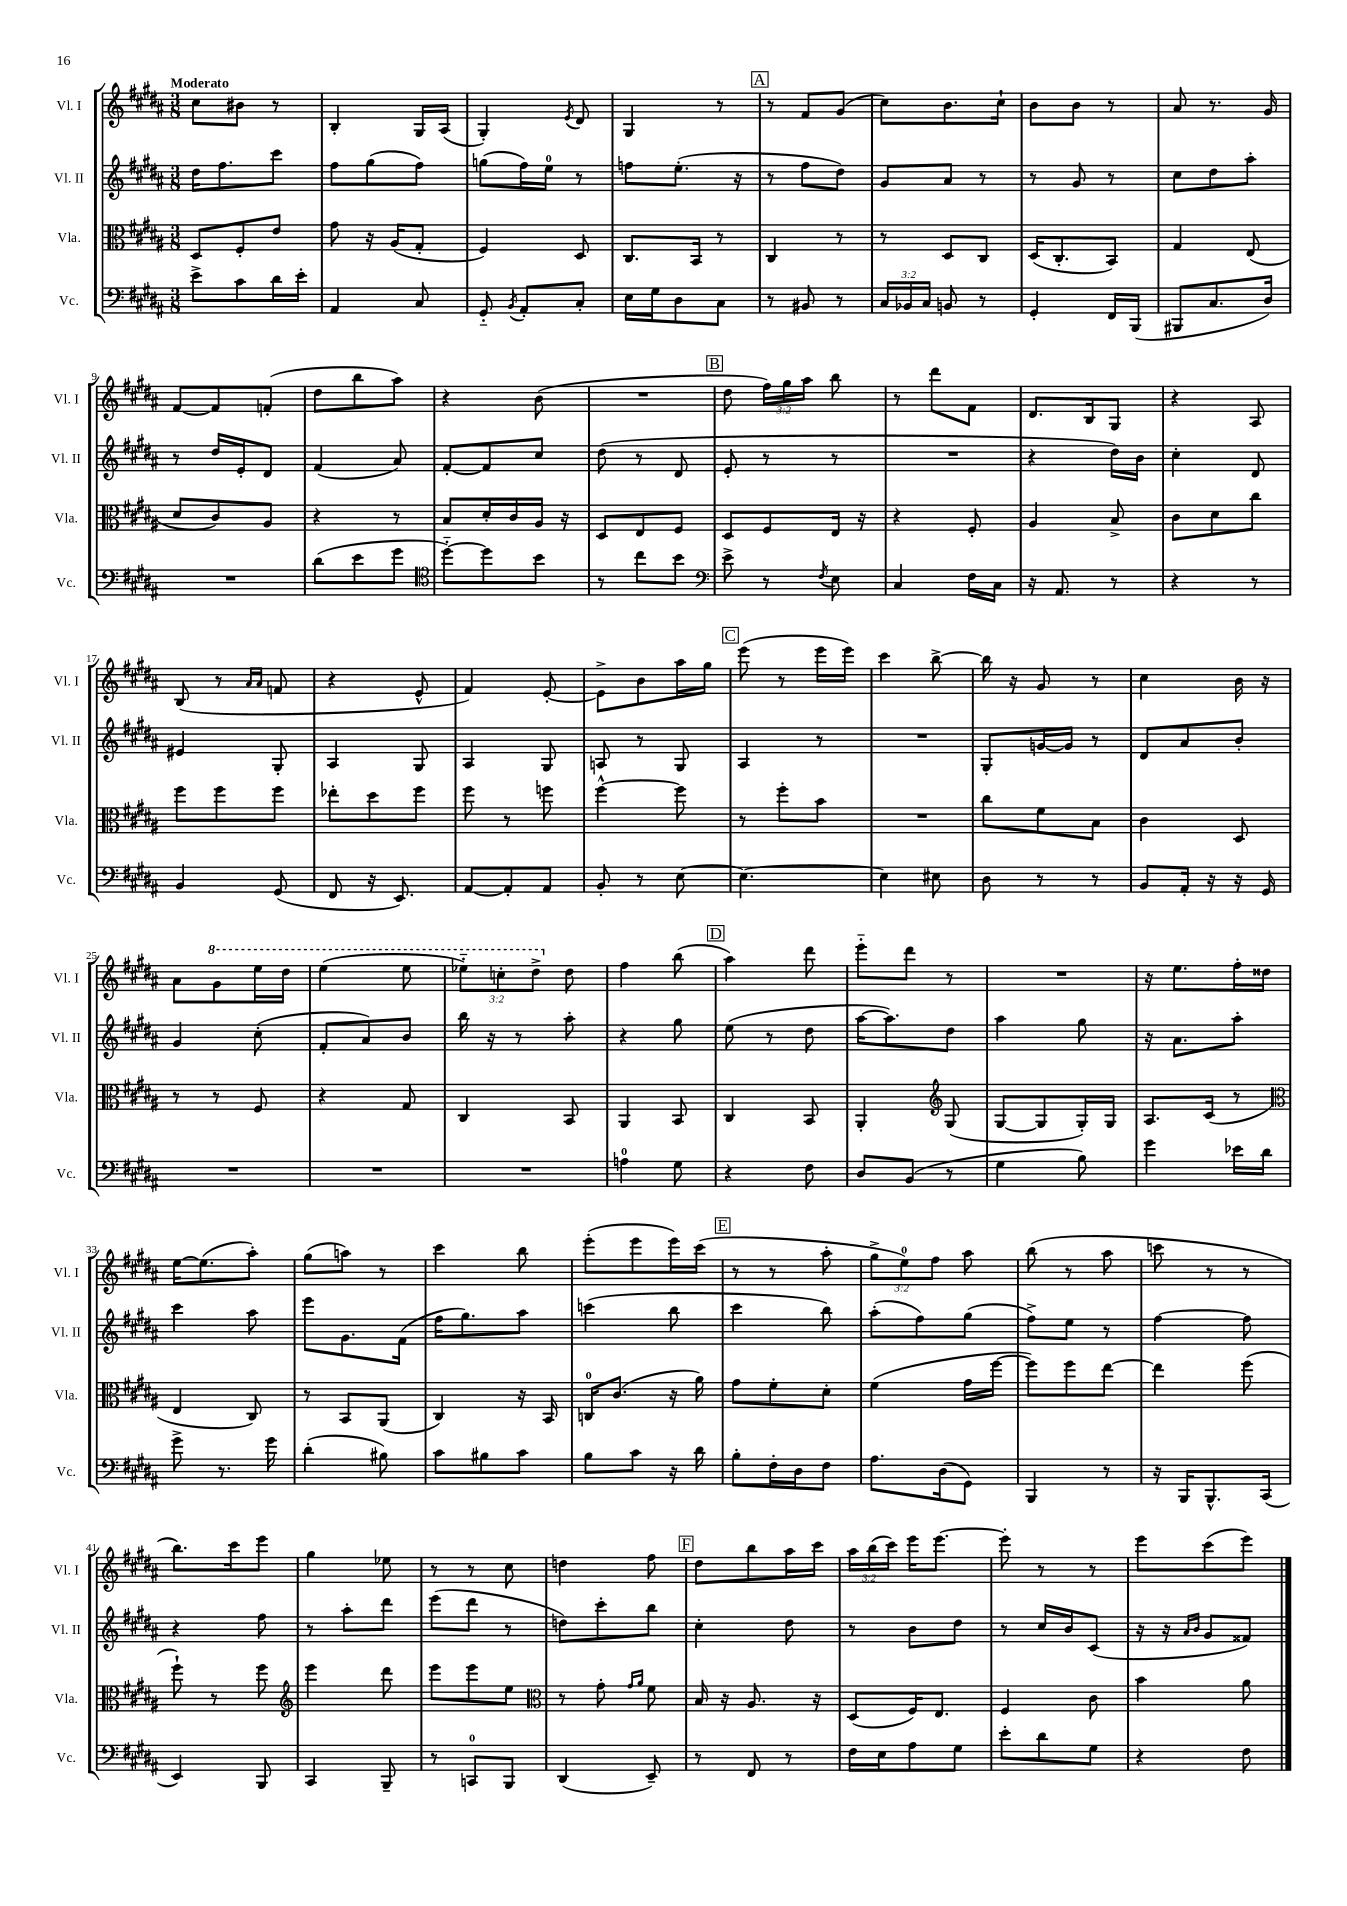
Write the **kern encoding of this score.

**kern	**kern	**kern	**kern
*part4	*part3	*part2	*part1
*staff4	*staff3	*staff2	*staff1
*I"Vc.	*I"Vla.	*I"Vl. II	*I"Vl. I
*I'Vc.	*I'Vla.	*I'Vl. II	*I'Vl. I
*clefF4	*clefC3	*clefG2	*clefG2
*k[f#c#g#d#a#]	*k[f#c#g#d#a#]	*k[f#c#g#d#a#]	*k[f#c#g#d#a#]
*M3/8	*M3/8	*M3/8	*M3/8
=1	=1	=1	=1
!	!	!	!LO:TX:a:B:t=Moderato
8e^\L	8D#/L	16dd#\KL	8cc#\L
.	.	8.ff#\	.
8c#\	8F#'/	.	8b#X\J
16d#\L	8e/J	8ccc#\J	8r
16e'\JJ	.	.	.
=2	=2	=2	=2
4AA#/	8g#\	8ff#\L	4B'/
.	16r	(8gg#\	.
.	(16A#/KL	.	.
8C#/	8G#'/J	8ff#\J)	16G#/LL
.	.	.	(16A#/JJ
=3	=3	=3	=3
8GG#/	4F#/)	(8ggn\L	4G#'/)
8qBB/	.	.	.
8AA#'/L	.	16ff#\L)	.
.	.	16ee\JJ	.
.	.	.	8qe/
8C#'/J	8D#/	8r	8d#/
=4	=4	=4	=4
16E\LL	8.C#/L	8ffn\L	4G#/
16G#\J	.	.	.
8D#\	.	(8.ee'\J	.
.	16BB/Jk	.	.
8C#\J	8r	.	8r
.	.	16r	.
!!LO:REH:place=s1:t=A
=5	=5	=5	=5
8r	4C#/	8r	8r
8BB#X/	.	8ff#\L	8f#/L
8r	8r	8dd#\J)	(8g#/J
=6	=6	=6	=6
24C#/LL	8r	8g#/L	8cc#\L)
24BB-X/	.	.	.
24C#/JJ	.	.	.
8BBn/	8D#/L	8a#/J	8.b\
8r	8C#/J	8r	.
.	.	.	16cc#`\Jk
=7	=7	=7	=7
4GG#'/	(16D#/KL	8r	8b\L
.	8.C#'/	.	.
.	.	8g#/	8b\J
16FF#/LL	8BB/J)	8r	8r
(16BBB/JJ	.	.	.
=8	=8	=8	=8
8BBB#X/L	4G#/	8cc#\L	8a#/
8.C#/	.	8dd#\	8.r
.	(8E/	8aa#'\J	.
16D#/Jk)	.	.	16g#/
!!LO:LB:g=z
=9	=9	=9	=9
4.r	8d#/L	8r	[8f#/L
.	8c#/)	16dd#/LL	8f#/]
.	.	16e'/J	.
.	8A#/J	8d#/J	(8fn'/J
=10	=10	=10	=10
(8d#\L	4r	(4f#/	8dd#\L
8e\	.	.	8bb\
8g#\J	8r	8a#/)	8aa#\J)
=11	=11	=11	=11
*clefC4	*	*	*
[8dd#\L)	8B/L	[8f#'/L	4r
8dd#\]	16d#'/L	8f#/]	.
.	16c#/	.	.
8b\J	16A#/JJ	8cc#/J	(8b\
.	16r	.	.
=12	=12	=12	=12
8r	8D#/L	(8dd#\	4.r
8cc#\L	8E/	8r	.
8b\J	8F#/J	8d#/	.
!!LO:REH:place=s1:t=B
=13	=13	=13	=13
*clefF4	*	*	*
8e^\	8D#/L	8e'/	8dd#\
8r	8F#/	8r	24ff#\LL)
.	.	.	24gg#\
.	.	.	24aa#\JJ
8qF#/	.	.	.
8E\	16E/Jk	8r	8bb\
.	16r	.	.
=14	=14	=14	=14
4C#/	4r	4.r	8r
.	.	.	8ddd#\L
16F#\LL	8F#'/	.	8f#\J
16C#\JJ	.	.	.
=15	=15	=15	=15
16r	4A#/	4r	8.d#/L
8.AA#/	.	.	.
.	.	.	16B/k
8r	8B^/	16dd#\LL)	8G#/J
.	.	16b\JJ	.
=16	=16	=16	=16
4r	8c#\L	4cc#'\	4r
.	8d#\	.	.
8r	8cc#\J	8d#/	8A#/
!!LO:LB:g=z
=17	=17	=17	=17
4BB/	8ff#\L	4e#X/	(8B/
.	8ff#\	.	8r
.	.	.	16qqa#/LL
.	.	.	16qqa#/JJ
(8GG#/	8ff#\J	8G#'/	8fn/
=18	=18	=18	=18
8FF#/	8ee-X'\L	4A#/	4r
16r	8dd#\	.	.
8.EE/)	.	.	.
.	8ff#\J	8G#/	8e^^/
=19	=19	=19	=19
[8AA#/L	8ff#\	4A#/	4f#/)
8AA#'/]	8r	.	.
8AA#/J	8ffn\	8G#/	[8e'/
=20	=20	=20	=20
8BB'/	[4ff#^^\	8An/	8e^\L]
8r	.	8r	8b\
[8E\	8ff#\]	8G#/	16aa#\L
.	.	.	16gg#\JJ
!!LO:REH:place=s1:t=C
=21	=21	=21	=21
4.E\_	8r	4A#/	(8eee\
.	8ff#'\L	.	8r
.	8b\J	8r	16eee\LL
.	.	.	16eee\JJ)
=22	=22	=22	=22
4E\]	4.r	4.r	4ccc#\
8E#X\	.	.	[8bb^\
=23	=23	=23	=23
8D#\	8cc#\L	8G#'/L	16bb\]
.	.	.	16r
8r	8f#\	[16gn/L	8g#/
.	.	16g/JJ]	.
8r	8B\J	8r	8r
=24	=24	=24	=24
8BB/L	4c#\	8d#/L	4cc#\
16AA#'/Jk	.	8a#/	.
16r	.	.	.
16r	8D#/	8b'/J	16b\
16GG#/	.	.	16r
!!LO:LB:g=z
=25	=25	=25	=25
4.r	8r	4g#/	8a#\L
*	*	*	*8va
.	8r	.	8gg#\
.	8F#/	(8cc#'\	16eee\L
.	.	.	16ddd#\JJ
=26	=26	=26	=26
4.r	4r	8f#'/L	(4eee\
.	.	8a#/)	.
.	8G#/	8b/J	8eee\
=27	=27	=27	=27
4.r	4C#/	16bb\	12eee-X\L)
.	.	16r	.
.	.	.	12cccn'\
.	.	8r	.
.	.	.	12ddd#^\J
*	*	*	*X8va
.	8BB/	8aa#'\	8dd#\
=28	=28	=28	=28
4An\	4AA#/	4r	4ff#\
8G#\	8BB/	8gg#\	(8bb\
!!LO:REH:place=s1:t=D
=29	=29	=29	=29
4r	4C#/	(8ee\	4aa#\)
.	.	8r	.
8F#\	8BB/	8dd#\	8ddd#\
=30	=30	=30	=30
8D#/L	4AA#'/	[16aa#\KL	8eee\L
.	.	8.aa#\])	.
(8BB/J	.	.	8ddd#\J
*	*clefG2	*	*
8r	(8G#/	8dd#\J	8r
=31	=31	=31	=31
4G#\	[8G#/L	4aa#\	4.r
.	8G#/]	.	.
8B\)	16G#'/L)	8gg#\	.
.	16G#/JJ	.	.
=32	=32	=32	=32
4g#\	8.A#/L	16r	16r
.	.	8.a#\L	8.ee\L
.	(16c#/Jk	.	.
16e-X\LL	8r	8aa#'\J	16ff#'\L
16d#\JJ	.	.	16dd##X\JJ
!!LO:LB:g=z
=33	=33	=33	=33
*	*clefC3	*	*
8g#^\	4E/	4ccc#\	[16ee\KL
.	.	.	(8.ee\]
8.r	.	.	.
.	8C#/)	8aa#\	8aa#'\J)
16g#\	.	.	.
=34	=34	=34	=34
(4d#'\	8r	8eee\L	(8gg#\L
.	8BB/L	8.g#\	8aan\J)
8B#X\)	(8AA#/J	.	8r
.	.	(16f#\Jk	.
=35	=35	=35	=35
8c#\L	4C#/)	16ff#\KL	4ccc#\
.	.	8.gg#\)	.
8B#X\	.	.	.
8c#\J	16r	8aa#\J	8bb\
.	16BB/	.	.
=36	=36	=36	=36
8B\L	16Cn/KL	(4cccn\	(8eee'\L
.	(8.c#/J	.	.
8c#\J	.	.	8eee\
16r	16r	8bb\	16eee\L)
16d#\	16a#\)	.	(16ccc#\JJ
!!LO:REH:place=s1:t=E
=37	=37	=37	=37
8B'\L	8g#\L	4ccc#\	8r
16F#'\L	8f#'\	.	8r
16D#\J	.	.	.
8F#\J	8d#'\J	8bb\)	8aa#'\
=38	=38	=38	=38
8.A#\L	(4f#\	(8aa#'\L	12gg#^\L
.	.	.	12ee\)
.	.	8ff#\)	.
.	.	.	12ff#\J
(16D#\k	.	.	.
8GG#\J)	16g#\LL	(8gg#\J	8aa#\
.	[16ff#\JJ	.	.
=39	=39	=39	=39
4BBB/	8ff#\L])	8ff#^\L)	(8bb\
.	8ff#\	8ee\J	8r
8r	[8ee\J	8r	8aa#\
=40	=40	=40	=40
16r	4ee\]	[4ff#\	8cccn\
16BBB/KL	.	.	.
8.BBB^^/	.	.	8r
.	(8ff#\	8ff#\]	8r
(16CC#/Jk	.	.	.
!!LO:LB:g=z
=41	=41	=41	=41
4EE/)	8ff#`\)	4r	8.bb\L)
.	8r	.	.
.	.	.	16ccc#\k
8BBB/	8ff#\	8ff#\	8eee\J
=42	=42	=42	=42
*	*clefG2	*	*
4CC#/	4eee\	8r	4gg#\
.	.	8aa#'\L	.
8BBB~/	8ddd#\	8ddd#\J	8ee-X\
=43	=43	=43	=43
8r	8eee\L	(8eee\L	8r
8CCn/L	8eee\	8ddd#\J	8r
8BBB/J	8ee\J	8r	8cc#\
=44	=44	=44	=44
*	*clefC3	*	*
(4DD#/	8r	8ddn\L)	4ddn\
.	8g#'\	8ccc#'\	.
.	16qqg#/LL	.	.
.	16qqa#/JJ	.	.
8EE~/)	8f#\	8bb\J	8ff#\
!!LO:REH:place=s1:t=F
=45	=45	=45	=45
8r	16B/	4cc#'\	8dd#\L
.	16r	.	.
8FF#/	8.A#/	.	8bb\
8r	.	8dd#\	16aa#\L
.	16r	.	16ccc#\JJ
=46	=46	=46	=46
16F#\LL	(8D#/L	8r	24aa#\LL
.	.	.	(24bb\
16E\J	.	.	.
.	.	.	24ccc#\JJ)
8A#\	16F#/K)	8b\L	16eee\KL
.	8.E/J	.	[8.eee\J
8G#\J	.	8dd#\J	.
=47	=47	=47	=47
8e'\L	4F#/	8r	8eee'\]
8d#\	.	16cc#/LL	8r
.	.	16b/J	.
8G#\J	8c#\	(8c#/J	8r
=48	=48	=48	=48
4r	4b\	16r	8eee\L
.	.	16r	.
.	.	16qqa#/LL	.
.	.	16qqb/JJ	.
.	.	8g#/L	(8ccc#\
8F#\	8a#\	8f##X/J)	8eee\J)
==	==	==	==
*-	*-	*-	*-
